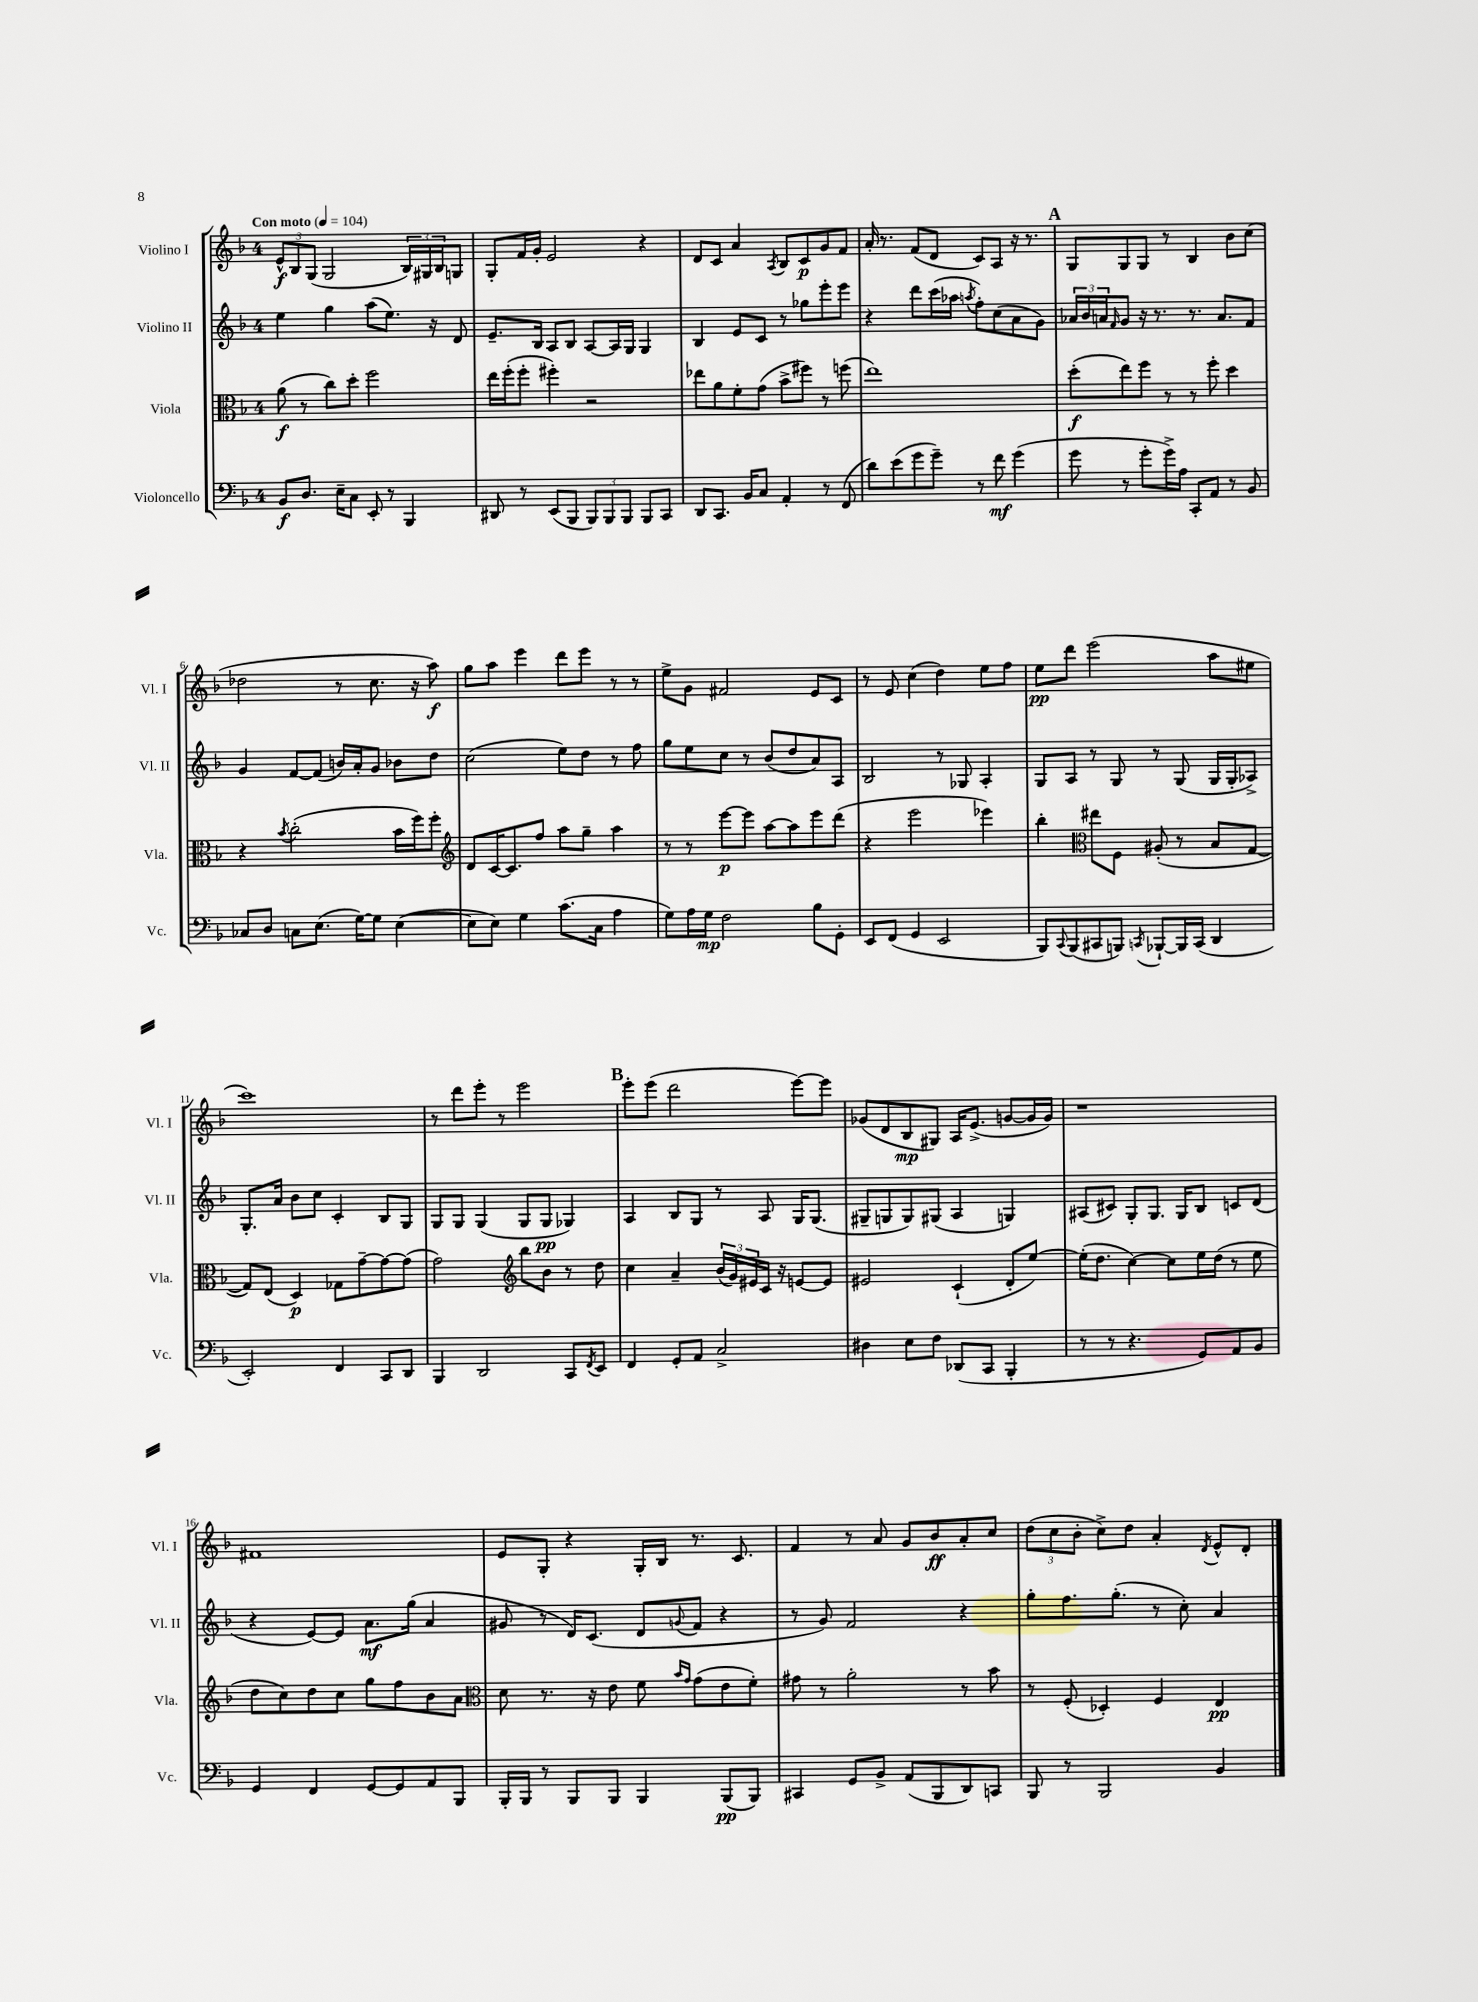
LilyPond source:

<<
\new StaffGroup <<
\new Staff = "s0" \with { instrumentName = "Violino I" shortInstrumentName = "Vl. I" } {
    \clef treble \key f \major \once \override Staff.TimeSignature.style = #'single-digit \time 4/4 \tempo "Con moto" 4 = 104
    \tuplet 3/2 { e'8-^\f bes8 g8( } g2 \tuplet 3/2 { bes16) gis16 bes16 } g8 |
    g8-. f'16 g'16-. e'2 r4 |
    d'8 c'8 a'4 \acciaccatura { a8 } bes8 c'8\p g'8 f'8 |
    a'16-. r8. f'8( d'8 c'8) a8 r16 r8. |
    \mark \markup { \bold "A" } g8 g8 g8 r8 bes4 bes'8 c''8( |
    des''2 r8 c''8. r16 a''8\f) |
    g''8 a''8 e'''4 d'''8 e'''8 r8 r8 |
    e''8-> g'8 fis'2 e'8 c'8 |
    r8 e'8 c''4( d''4) e''8 f''8 |
    e''8\pp d'''8 e'''2( a''8 eis''8 |
    c'''1) |
    r8 d'''8 e'''8-. r8 e'''2 |
    \mark \markup { \bold "B" } e'''8-. e'''8( d'''2 e'''8~) e'''8 |
    ges'8( d'8 bes8\mp gis8) a16 e'8.->( g'8~ g'16 g'16) |
    r1 |
    fis'1 |
    e'8 g8-. r4 g16-. bes16 r8. c'8. |
    f'4 r8 a'8 g'8 bes'8\ff a'8-. c''8 |
    \tuplet 3/2 { d''8( c''8 bes'8-. } c''8->) d''8 a'4-. \acciaccatura { d'8 } e'8-^ d'8-. \bar "|." |
}
\new Staff = "s1" \with { instrumentName = "Violino II" shortInstrumentName = "Vl. II" } {
    \clef treble \key f \major \once \override Staff.TimeSignature.style = #'single-digit \time 4/4
    e''4 g''4 a''8( e''8.) r16 d'8 |
    e'8.-- bes16 a8 bes8 a8~ a16 g16 g4 |
    bes4 e'8 c'8 r8 ges''8 e'''8-. e'''8 |
    r4 d'''8 c'''16( aes''16 \acciaccatura { a''8 } f''8-.) c''8( a'8 g'8) |
    \mark \markup { \bold "A" } \tuplet 3/2 { aes'16 bes'16 a'16 } \grace { f'16 } g'8 r16 r8. r8. a'8. f'8 |
    g'4 f'8~ f'8( b'16) a'16-. g'8 bes'8 d''8 |
    c''2( e''8) d''8 r8 f''8 |
    g''8 e''8 c''8 r8 bes'8( d''8 a'8) a8 |
    bes2 r8 ges8 a4-. |
    g8 a8 r8 g8 r8 g8( g16 g16-. aes8->) |
    g8.-. a'16 bes'8 c''8 c'4-. bes8 g8 |
    g8 g8 g4( g8 g8\pp ges4) |
    \mark \markup { \bold "B" } a4 bes8 g8 r8 a8 g16 g8.( |
    gis8-- g8 g8) gis8( a4 g4) |
    ais8( cis'8) g8-. g8. g16 bes8 c'8 d'8( |
    r4 e'8~) e'8 a'8.\mf g''16( a'4 |
    gis'8 r8 d'16) c'8.( d'8 \appoggiatura { g'8 } f'8 r4 |
    r8 g'8) f'2 r4 |
    g''8-. f''8. g''8.-.( r8 c''8-.) a'4 \bar "|." |
}
\new Staff = "s2" \with { instrumentName = "Viola" shortInstrumentName = "Vla." } {
    \clef alto \key f \major \once \override Staff.TimeSignature.style = #'single-digit \time 4/4
    a'8\f( r8 c''8) d''8-. f''2 |
    e''16 f''16-.( f''8-. fis''4-.) r2 |
    ees''8 a'8 f'8-. g'8( bes'8-> fis''8) r8 f''8( |
    e''1) |
    \mark \markup { \bold "A" } d''8-.\f( e''8) f''8 r8 r8 f''8-. d''4 |
    r4 \acciaccatura { bes'8 } c''2-.( bes'16 f''16) f''8-. |
    \clef treble d'8 c'16~ c'8. f''8 a''8 g''8-- a''4 |
    r8 r8 e'''8~\p e'''8 a''8~ a''8 e'''8 d'''8( |
    r4 e'''2 ees'''4) |
    bes''4-. \clef alto eis''8 f8 ais8-.( r8 bes8 g8~ |
    g8) e8( d4\p) ges8 g'8~-- g'8~ g'8( |
    g'2) \clef treble bes''8 bes'8 r8 d''8 |
    \mark \markup { \bold "B" } c''4 a'4-- \tuplet 3/2 { bes'16( g'16) eis'16 } c'16 r16 e'8~ e'8 |
    eis'2 c'4-!( d'8-. e''8~) |
    e''16-.( d''8. c''4~) c''8 e''16 d''16( r8 e''8 |
    d''8 c''8) d''8 c''8 g''8 f''8 bes'8 a'8 |
    \clef alto d'8 r8. r16 e'8 f'8 \grace { bes'16 g'16 } g'8( e'8 f'8-.) |
    gis'8 r8 a'2-. r8 bes'8 |
    r8 f8-.( des4-.) f4 e4\pp \bar "|." |
}
\new Staff = "s3" \with { instrumentName = "Violoncello" shortInstrumentName = "Vc." } {
    \clef bass \key f \major \once \override Staff.TimeSignature.style = #'single-digit \time 4/4
    bes,8\f d8. e16-- c8 e,8-. r8 bes,,4 |
    dis,8 r8 e,8( bes,,8 \tuplet 3/2 { bes,,8) bes,,8 bes,,8 } bes,,8 c,8 |
    d,8 c,8. bes,16 c8 a,4-. r8 f,8( |
    d'8) e'8( g'8 g'8--) r8 f'8\mf g'4( |
    \mark \markup { \bold "A" } g'8 r8 g'8-. g'16->) a16 c,8-. a,8 r8 bes,8 |
    ces8 d8 c8 e8.( g16~) g8 e4~( |
    e8 e8) g4 c'8.( c16 a4 |
    g8) a16 g16\mp f2 bes8 g,8-. |
    e,8 f,8( g,4 e,2 |
    bes,,8) \appoggiatura { c,8 } bes,,8( cis,8 b,,8) \acciaccatura { c,8 } bes,,8~-! bes,,16 c,16( d,4 |
    e,2-.) f,4 c,8 d,8 |
    bes,,4 d,2 c,8 \acciaccatura { f,8 } e,8 |
    \mark \markup { \bold "B" } f,4 g,8-. a,8 c2-> |
    dis4 e8 f8 des,8( c,8 bes,,4-. |
    r8 r8 r4. g,8) a,8 bes,8 |
    g,4 f,4 g,8~ g,8 a,8 bes,,8 |
    bes,,16-. bes,,16 r8 bes,,8 bes,,8 bes,,4 bes,,8\pp( bes,,8) |
    cis,4 g,8 bes,8-> a,8( bes,,8 d,8) c,8 |
    bes,,8 r8 bes,,2 bes,4 \bar "|." |
}
>>
>>
